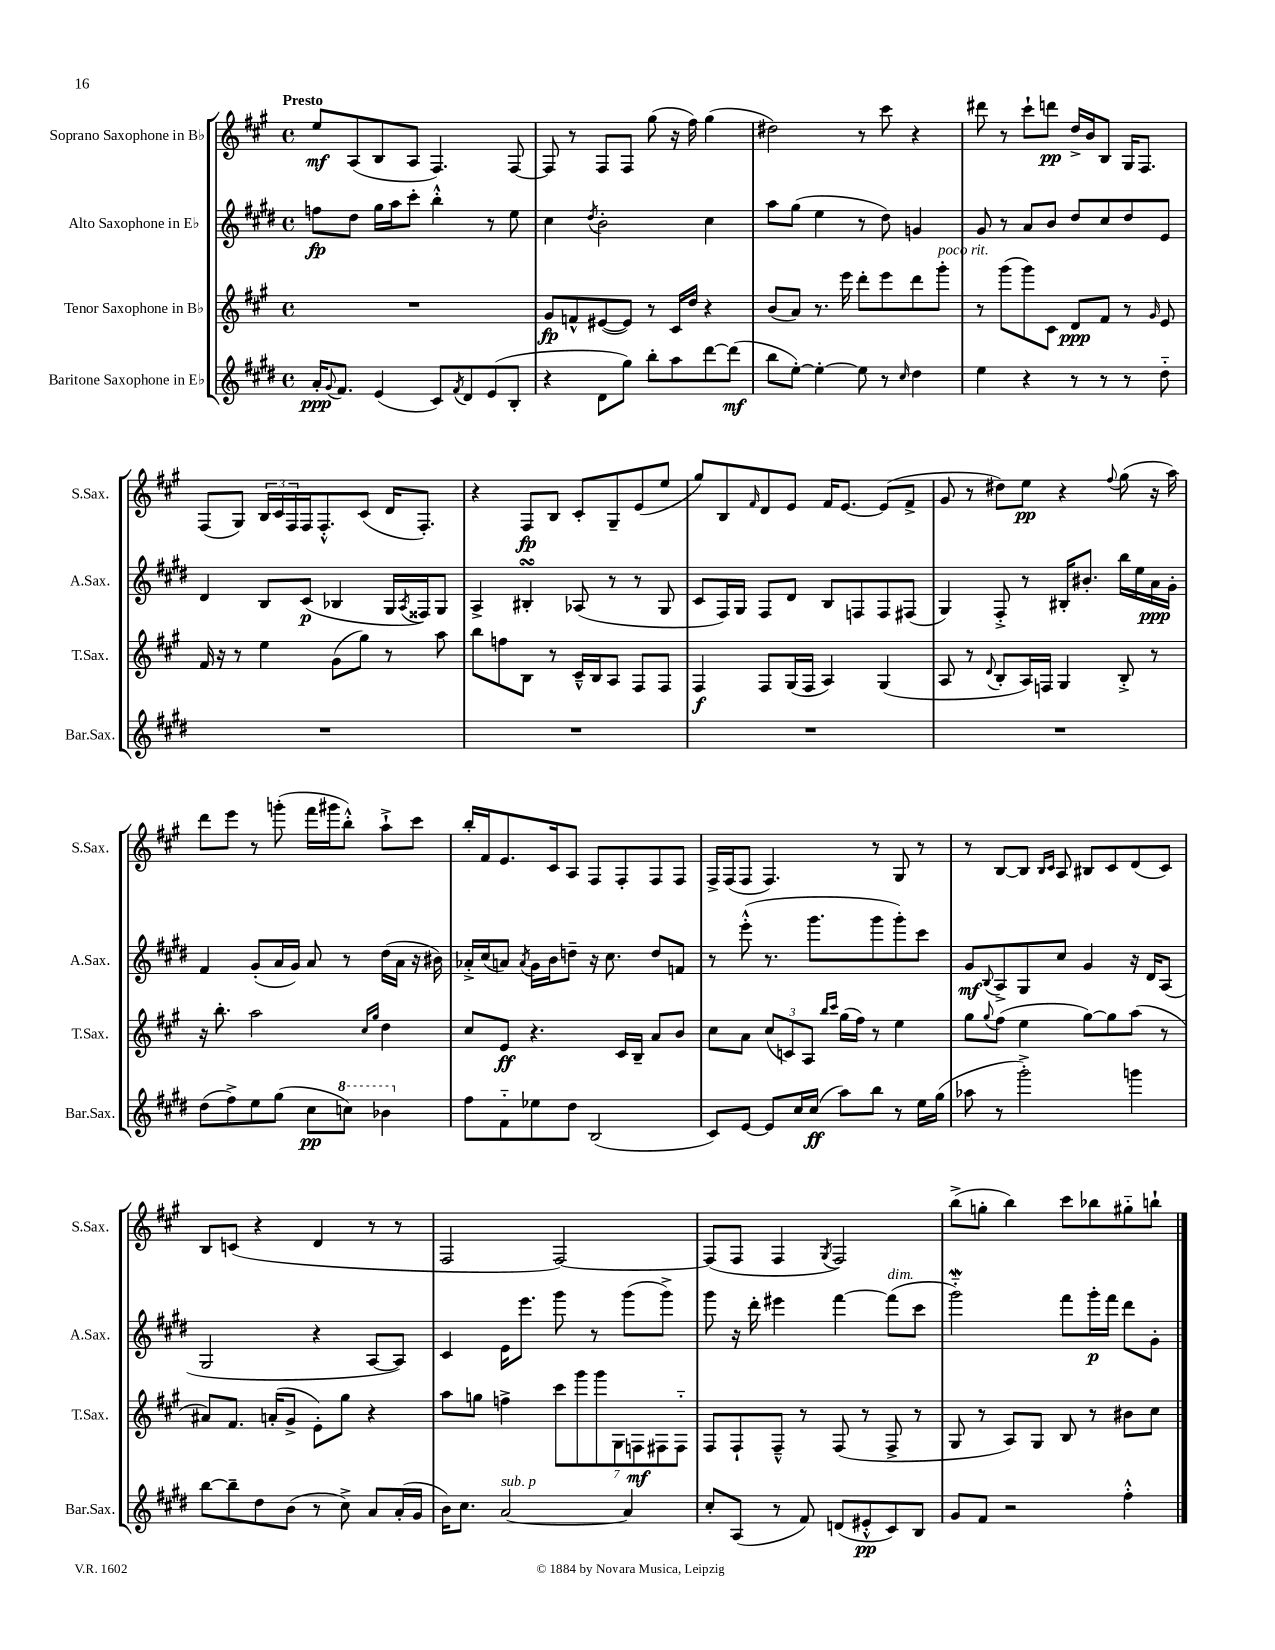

**kern	**dynam	**kern	**dynam	**kern	**dynam	**kern	**dynam
*part4	*part4	*part3	*part3	*part2	*part2	*part1	*part1
*staff4	*staff4	*staff3	*staff3	*staff2	*staff2	*staff1	*staff1
*I"Baritone Saxophone in E♭	*	*I"Tenor Saxophone in B♭	*	*I"Alto Saxophone in E♭	*	*I"Soprano Saxophone in B♭	*
*I'Bar.Sax.	*	*I'T.Sax.	*	*I'A.Sax.	*	*I'S.Sax.	*
*clefG2	*	*clefG2	*	*clefG2	*	*clefG2	*
*k[f#c#g#d#]	*	*k[f#c#g#]	*	*k[f#c#g#d#]	*	*k[f#c#g#]	*
*M4/4	*	*M4/4	*	*M4/4	*	*M4/4	*
*met(c)	*	*met(c)	*	*met(c)	*	*met(c)	*
=1	=1	=1	=1	=1	=1	=1	=1
!	!	!	!	!	!	!LO:TX:a:B:t=Presto	!
16a'/KL	ppp	1r	.	8ffn\L	fp	8ee/L	mf
8qqg#/	.	.	.	.	.	.	.
8.f#/J	.	.	.	.	.	.	.
.	.	.	.	8dd#\J	.	(8A/	.
(4e/	.	.	.	16gg#\LL	.	8B/	.
.	.	.	.	16aa\J	.	.	.
.	.	.	.	8ccc#'\J	.	8A/J	.
8c#/L)	.	.	.	4bb'^^\	.	4.F#/)	.
8qf#/	.	.	.	.	.	.	.
8d#/	.	.	.	.	.	.	.
(8e/	.	.	.	8r	.	.	.
8B'/J	.	.	.	8ee\	.	[8F#/	.
=2	=2	=2	=2	=2	=2	=2	=2
4r	.	8g#/L	fp	4cc#\	.	8F#/]	.
.	.	8fn^^/	.	.	.	8r	.
.	.	.	.	8qdd#/	.	.	.
8d#\L	.	([8e#X/	.	2b'\	.	8F#/L	.
8gg#\J)	.	8e#/J])	.	.	.	8F#/J	.
8bb'\L	.	8r	.	.	.	(8gg#\	.
8aa\	.	16c#/LL	.	.	.	16r	.
.	.	16dd/JJ	.	.	.	16ff#\)	.
[8ddd#\	.	4r	.	4cc#\	.	(4gg#\	.
(8ddd#\J]	mf	.	.	.	.	.	.
=3	=3	=3	=3	=3	=3	=3	=3
8bb\L	.	(8b/L	.	8aa\L	.	2dd#X\)	.
[8ee'\J)	.	8a/J)	.	(8gg#\J	.	.	.
4ee'\_	.	8.r	.	4ee\	.	.	.
.	.	16eee\	.	.	.	.	.
8ee\]	.	8ddd'\L	.	8r	.	8r	.
8r	.	8eee\	.	8dd#\)	.	8ccc#\	.
16qqcc#/	.	.	.	.	.	.	.
4dd#\	.	8ddd\	.	4gn/	.	4r	.
!	!	!LO:TX:a:i:t=poco rit.	!	!	!	!	!
.	.	8ggg#'\J	.	.	.	.	.
=4	=4	=4	=4	=4	=4	=4	=4
4ee\	.	8r	.	8g#/	.	8ddd#X\	.
.	.	(8ggg#\L	.	8r	.	8r	.
4r	.	8ggg#\)	.	8a/L	.	8ccc#`\L	.
.	.	8c#\J	.	8b/J	.	8dddn\J	pp
8r	.	8d/L	ppp	8dd#/L	.	16dd^/LL	.
.	.	.	.	.	.	16b/J	.
8r	.	8f#/J	.	8cc#/	.	8B/J	.
8r	.	8r	.	8dd#/	.	16G#/KL	.
.	.	.	.	.	.	8.F#/J	.
.	.	16qqg#/	.	.	.	.	.
8dd#\	.	8e/	.	8e/J	.	.	.
!!LO:LB:g=z
=5	=5	=5	=5	=5	=5	=5	=5
1r	.	16f#/	.	4d#/	.	(8F#/L	.
.	.	16r	.	.	.	.	.
.	.	8r	.	.	.	8G#/J)	.
.	.	4ee\	.	8B/L	.	24B/LL	.
.	.	.	.	.	.	24c#/	.
.	.	.	.	.	.	24F#/	.
.	.	.	.	(8c#/J	p	16F#/J	.
.	.	.	.	.	.	8.F#'^^/	.
.	.	(8g#\L	.	4B-X/	.	.	.
.	.	8gg#\J)	.	.	.	(8c#/J	.
.	.	8r	.	16G#/LL	.	16d/KL	.
.	.	.	.	8qA/	.	.	.
.	.	.	.	16F##X/J)	.	8.F#'/J)	.
.	.	8aa\	.	8G#/J	.	.	.
=6	=6	=6	=6	=6	=6	=6	=6
1r	.	8bb\L	.	4A^/	.	4r	.
.	.	8ffn\	.	.	.	.	.
.	.	8B\J	.	4B#XsSsS'/	.	8F#/L	fp
.	.	8r	.	.	.	8B/J	.
.	.	16c#~^^/LL	.	(8A-X/	.	8c#'/L	.
.	.	16B/J	.	.	.	.	.
.	.	8A/J	.	8r	.	8G#~/	.
.	.	8F#/L	.	8r	.	(8e/	.
.	.	8F#/J	.	8G#/	.	8ee/J	.
=7	=7	=7	=7	=7	=7	=7	=7
1r	.	4F#/	f	8c#/L	.	8gg#/L)	.
.	.	.	.	16F#/L)	.	8B/	.
.	.	.	.	16G#/JJ	.	.	.
.	.	.	.	.	.	16qqf#/	.
.	.	8F#/L	.	8F#/L	.	8d/	.
.	.	(16G#/L	.	8d#/J	.	8e/J	.
.	.	16F#/JJ	.	.	.	.	.
.	.	4A/)	.	8B/L	.	16f#/KL	.
.	.	.	.	.	.	[8.e/J	.
.	.	.	.	8Fn/	.	.	.
.	.	(4G#/	.	8F/	.	(8e/L]	.
.	.	.	.	(8F#X/J	.	8f#^/J	.
=8	=8	=8	=8	=8	=8	=8	=8
1r	.	8A/	.	4G#/)	.	8g#/	.
.	.	8r	.	.	.	8r	.
.	.	8qqd/	.	.	.	.	.
.	.	8B'/L	.	8F#'^/	.	8dd#X\L)	.
.	.	16A/L)	.	8r	.	8ee\J	pp
.	.	16Fn/JJ	.	.	.	.	.
.	.	4G#/	.	16B#X'/KL	.	4r	.
.	.	.	.	8.b#X'/J	.	.	.
.	.	.	.	.	.	8qqff#/	.
.	.	8B'^/	.	16bb\LL	.	(8gg#\	.
.	.	.	.	16ee\	.	.	.
.	.	8r	.	16a\	ppp	16r	.
.	.	.	.	16g#'\JJ	.	16aa\)	.
!!LO:LB:g=z
=9	=9	=9	=9	=9	=9	=9	=9
(8dd#\L	.	16r	.	4f#/	.	8ddd\L	.
.	.	8.bb'\	.	.	.	.	.
8ff#^\)	.	.	.	.	.	8eee\J	.
8ee\	.	2aa\	.	(8g#'/L	.	8r	.
(8gg#\J	.	.	.	16a/L	.	(8gggn'\	.
.	.	.	.	16g#/JJ)	.	.	.
8cc#\L	pp	.	.	8a/	.	16fff#\LL	.
.	.	.	.	.	.	16ggg#X\J	.
*8va	*	*	*	*	*	*	*
8cccn\J)	.	.	.	8r	.	8bb'^^\J)	.
.	.	16qqcc#/LL	.	.	.	.	.
.	.	16qqgg#/JJ	.	.	.	.	.
4bb-X\	.	4dd\	.	(16dd#\LL	.	8aa`^\L	.
.	.	.	.	16a\JJ	.	.	.
.	.	.	.	16r	.	8ccc#\J	.
.	.	.	.	16b#X\)	.	.	.
=10	=10	=10	=10	=10	=10	=10	=10
*X8va	*	*	*	*	*	*	*
8ff#\L	.	8cc#/L	.	16a-X'^/LL	.	16bb'/LL	.
.	.	.	.	(16cc#/J	.	16f#/J	.
8f#\	.	8e/J	ff	8an/J)	.	8.e/	.
.	.	.	.	8qa/	.	.	.
8ee-X\	.	4.r	.	16g#\LL	.	.	.
.	.	.	.	16b\J	.	16c#/k	.
8dd#\J	.	.	.	8ddn~\J	.	8A/J	.
(2B/	.	.	.	16r	.	8F#/L	.
.	.	.	.	8.cc#\	.	.	.
.	.	16c#/LL	.	.	.	8F#'/	.
.	.	16B~/JJ	.	.	.	.	.
.	.	8a/L	.	8dd/L	.	8F#/	.
.	.	8b/J	.	8fn/J	.	8F#/J	.
=11	=11	=11	=11	=11	=11	=11	=11
8c#/L)	.	8cc#\L	.	8r	.	16F#^/LL	.
.	.	.	.	.	.	(16F#/J	.
[8e/J	.	8a\J	.	(8eee'^^\	.	8F#/J	.
8e/L]	.	(12cc#/L	.	8.r	.	4.F#/)	.
.	.	12cn/)	.	.	.	.	.
16cc#/L	.	.	.	.	.	.	.
.	.	12A/J	.	.	.	.	.
(16cc#/JJ	ff	.	.	8.ggg#\L	.	.	.
.	.	16qqbb/LL	.	.	.	.	.
.	.	16qqccc#/JJ	.	.	.	.	.
8aa\L)	.	(16gg#\LL	.	.	.	.	.
.	.	16ff#\JJ)	.	.	.	.	.
8bb\J	.	8r	.	8ggg#\	.	8r	.
8r	.	4ee\	.	8ggg#'\)	.	8G#/	.
16ee\LL	.	.	.	8ccc#\J	.	8r	.
(16gg#\JJ	.	.	.	.	.	.	.
=12	=12	=12	=12	=12	=12	=12	=12
8aa-X\	.	8gg#\L	.	8g#/L	mf	8r	.
.	.	8qqgg#/	.	8qqB/	.	.	.
8r	.	(8ff#\J	.	8A^/	.	[8B/L	.
2ggg#'^\)	.	4ee\	.	8G#/	.	8B/J]	.
.	.	.	.	.	.	16qqB/LL	.
.	.	.	.	.	.	16qqc#/JJ	.
.	.	.	.	8cc#/J	.	8A/	.
.	.	[8gg#\L)	.	4g#/	.	8B#X/L	.
.	.	8gg#\]	.	.	.	8c#/	.
4gggn\	.	(8aa\J	.	16r	.	(8d/	.
.	.	.	.	16d#/KL	.	.	.
.	.	8r	.	(8A/J	.	8c#/J)	.
!!LO:LB:g=z
=13	=13	=13	=13	=13	=13	=13	=13
[8bb\L	.	8a#X/L)	.	2G#/	.	8B/L	.
8bb~\]	.	8.f#/J	.	.	.	(8cn/J	.
8dd#\	.	.	.	.	.	4r	.
.	.	(16an'/KL	.	.	.	.	.
(8b\J	.	8g#^/J	.	.	.	.	.
8r	.	8e'\L)	.	4r	.	4d/	.
8cc#^\)	.	8gg#\J	.	.	.	.	.
8a/L	.	4r	.	[8A/L	.	8r	.
(16a'/L	.	.	.	8A/J])	.	8r	.
16g#/JJ	.	.	.	.	.	.	.
=14	=14	=14	=14	=14	=14	=14	=14
16b\KL)	.	8aa\L	.	4c#/	.	2F#/	.
8.cc#\J	.	.	.	.	.	.	.
.	.	8ggn\J	.	.	.	.	.
!LO:TX:a:i:t=sub. p	!	!	!	!	!	!	!
[2a/	.	4ffn^\	.	16e\KL	.	.	.
.	.	.	.	8.eee\J	.	.	.
.	.	14ccc#\L	.	8ggg#\	.	[2F#/)	.
.	.	14ggg#\	.	.	.	.	.
.	.	.	.	8r	.	.	.
.	.	14ggg#\	.	.	.	.	.
.	.	14G#\	.	.	.	.	.
4a/]	.	.	.	(8ggg#\L	.	.	.
.	.	14Fn\	mf	.	.	.	.
.	.	14F#X\	.	.	.	.	.
.	.	.	.	8ggg#^\J)	.	.	.
.	.	14F#\J	.	.	.	.	.
=15	=15	=15	=15	=15	=15	=15	=15
8cc#'/L	.	8F#/L	.	8ggg#\	.	(8F#/L]	.
(8A/J	.	8F#`/	.	16r	.	8F#/J	.
.	.	.	.	16ddd#'\	.	.	.
8r	.	8F#~^^/J	.	4eee#X\	.	4F#/	.
8f#/)	.	8r	.	.	.	.	.
.	.	.	.	.	.	8qG#/	.
(8dn/L	.	(8F#/	.	[4fff#\	.	2F#/)	.
8e#X'^^/	pp	8r	.	.	.	.	.
!	!	!	!	!LO:TX:a:i:t=dim.	!	!	!
8c#/)	.	8F#^/	.	(8fff#\L]	.	.	.
8B/J	.	8r	.	8ccc#\J	.	.	.
=16	=16	=16	=16	=16	=16	=16	=16
8g#/L	.	8G#/	.	2ggg#W\)	.	(8bb^\L	.
8f#/J	.	8r	.	.	.	8ggn'\J	.
2r	.	8A/L)	.	.	.	4bb\)	.
.	.	8G#/J	.	.	.	.	.
.	.	8B/	.	8fff#\L	.	8ccc#\L	.
.	.	8r	.	16ggg#'\L	p	8bb-X\	.
.	.	.	.	16fff#\JJ	.	.	.
4ff#'^^\	.	8b#X\L	.	8ddd#\L	.	8gg#X\	.
.	.	8cc#\J	.	8g#'\J	.	8bbn`\J	.
==	==	==	==	==	==	==	==
*-	*-	*-	*-	*-	*-	*-	*-
